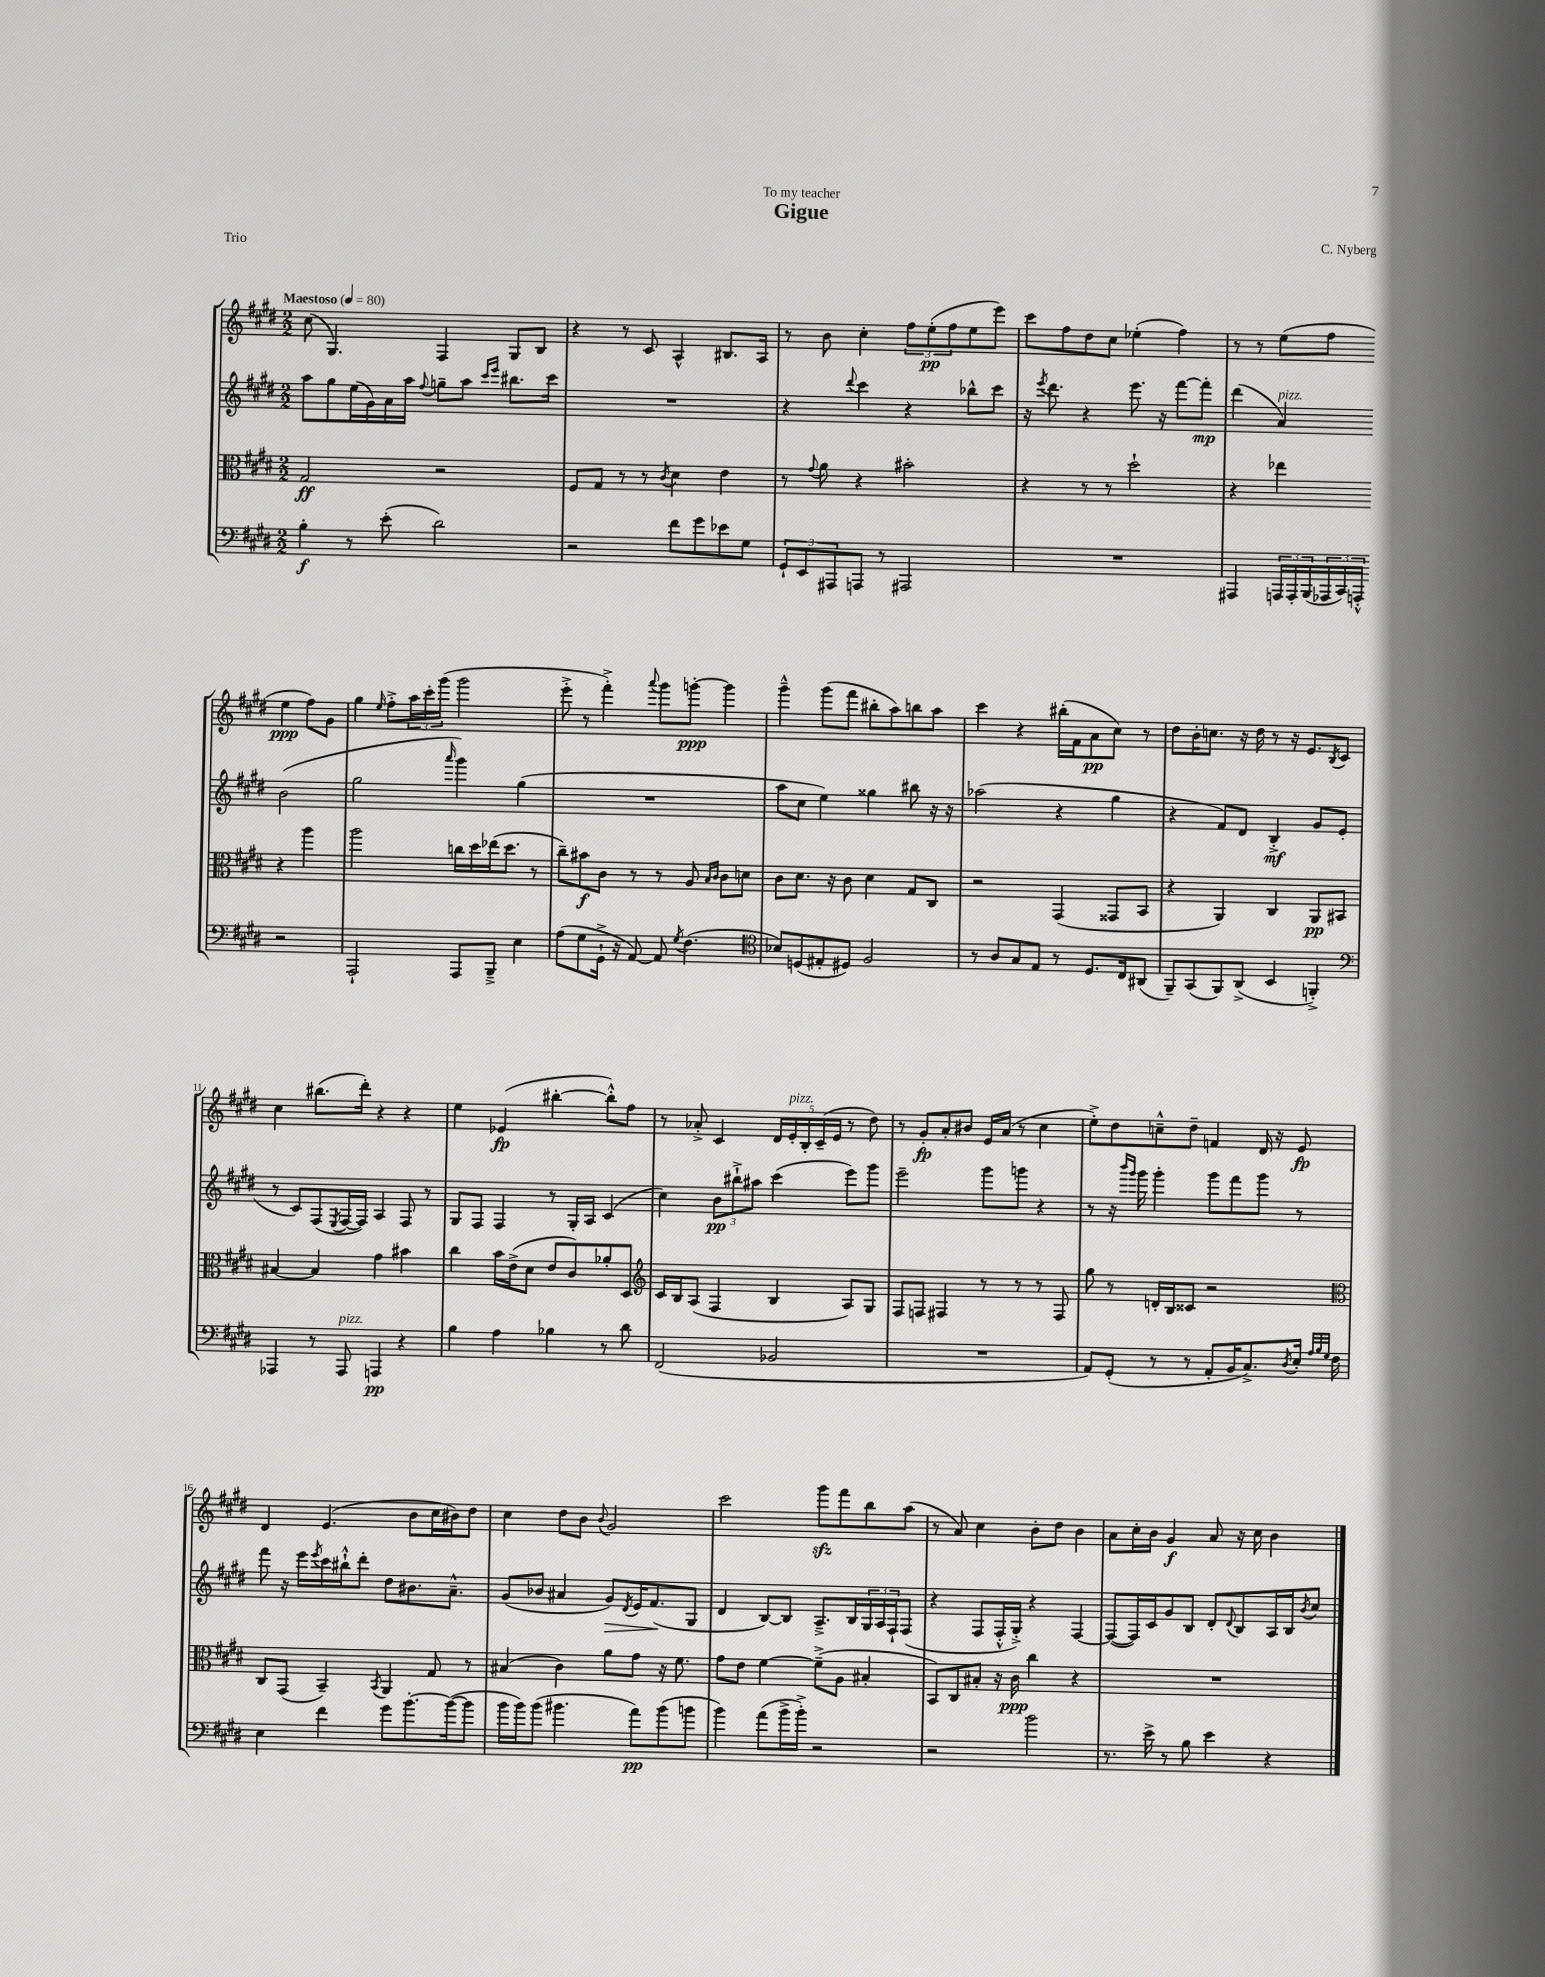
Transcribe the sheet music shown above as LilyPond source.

\header { title = "Gigue" composer = "C. Nyberg" dedication = "To my teacher" piece = "Trio" }
<<
\new StaffGroup <<
\new Staff = "s0" {
    \clef treble \key e \major \numericTimeSignature \time 2/2 \tempo "Maestoso" 4 = 80
    cis''8( gis4.) fis4 gis8 b8 |
    r4 r8 cis'8 a4-^ bis8. a16 |
    r8 b'8 cis''4-. \tuplet 3/2 { fis''8 e''8-.\pp( fis''8 } e''8 e'''8) |
    cis'''8 fis''8 dis''8 cis''8 ees''4-.( fis''4) |
    r8 r8 e''8( fis''8 e''4\ppp fis''8) gis'8 |
    gis''4 \grace { e''16 } fis''8-.-> \tuplet 3/2 { a''16 cis'''16-. gis'''16( } gis'''2 |
    e'''8-.-> r8 fis'''4-.->) \appoggiatura { a'''8 } gis'''8 g'''8~-.\ppp g'''4 |
    gis'''4---^ gis'''8( fis'''8 bis''8-. a''8) b''8 a''8 |
    cis'''4 r4 bis''16-.( fis'16 a'8\pp cis''8) r8 |
    dis''8 b'16-. c''8. r16 dis''16 r8 r16 e'8. \acciaccatura { b8 } cis'8 |
    cis''4 bis''8.( dis'''16-.) r4 r4 |
    e''4 ees'4\fp( bis''4~-. bis''8-.-^) fis''8 |
    r8 aes'8-.-> cis'4 \tuplet 5/4 { dis'16 e'16-.^\markup { \italic "pizz." } b16-. cis'16--( e'16 } r8 dis''8) |
    r8 gis'8-.\fp a'8-. bis'8 e'16 a'16( r8 cis''4 |
    e''8-.->) dis''8 c''8---^ dis''8-- f'4 dis'16 r16 e'8\fp |
    dis'4 e'4.( b'8 cis''16 bis'16) dis''8 |
    cis''4 dis''8 b'8 \appoggiatura { b'8 } gis'2 |
    cis'''2 gis'''8\sfz fis'''8 b''8 a''8( |
    r8 a'8) cis''4 b'8-. dis''8 b'4 |
    a'8 cis''16-. b'16 gis'4\f a'8 r16 cis''16 b'4 \bar "|." |
}
\new Staff = "s1" {
    \clef treble \key e \major \numericTimeSignature \time 2/2
    a''8 gis''8 e''16( gis'16) a'16 a''16 \appoggiatura { fis''8 } g''8-- a''8 \grace { cis'''16 e'''16 } bis''8. cis'''16 |
    R1 |
    r4 \appoggiatura { dis'''8 } cis'''4 r4 bes''8-^ cis'''8 |
    r16 \acciaccatura { e'''8 } dis'''8. r4 e'''8. r16 fis'''8~ fis'''8-.\mp |
    dis'''4( a'4^\markup { \italic "pizz." }) b'2( |
    gis''2 \grace { a'''16 } gis'''4) gis''4( |
    R1 |
    a''8 cis''8 e''4) gisis''4 bis''8 r16 r16 |
    aes''2( r4 gis''4 |
    r4 fis'8) dis'8 b4-.->\mf gis'8 e'8( |
    r8 cis'8) fis8( \acciaccatura { e8 } fis16~ fis16) a4 fis8 r8 |
    gis8 fis8 fis4 r8 gis16-. a16 cis'4( |
    cis''4) \tuplet 3/2 { b'8\pp bis''8-!-> ais''8 } cis'''4( e'''8) gis'''8 |
    e'''2-- gis'''8 g'''8 r4 |
    r8 r16 \grace { b'''16 gis'''16 } gis'''16 gis'''4-. gis'''8 fis'''8 gis'''8 r8 |
    fis'''8 r16 e'''16 \acciaccatura { e'''8 } cis'''16 bis''16-!-^ dis'''8-. dis''8 bis'8. a'8.---^ |
    gis'8( bes'8 ais'4 gis'8\>) \acciaccatura { dis'8 } e'16 fis'8.\!( gis8 |
    dis'4 b8~) b8 a8.---> b16 \tuplet 3/2 { gis16 a16 fis16-! } fis8( |
    r4 fis8 fis16-.-^ gis16-.->) r4 fis4~ |
    fis8~( fis16) cis'16 gis'8 b8 dis'8-. \appoggiatura { dis'8 } b8 a16 b16 \acciaccatura { b'8 } cis''8 \bar "|." |
}
\new Staff = "s2" {
    \clef alto \key e \major \numericTimeSignature \time 2/2
    gis2\ff r2 |
    fis8 gis8 r8 r8 \acciaccatura { cis'8 } dis'4 e'4 |
    r8 \appoggiatura { gis'8 } a'8 r4 bis'2-. |
    r4 r8 r8 dis''2-! |
    r4 ees''4 r4 a''4 |
    a''2 c''16 dis''16 ees''16( dis''8. r8 |
    cis''8--) bis'8\f cis'8 r8 r8 a8 \grace { b16 cis'16 } cis'8 d'8 |
    cis'8 dis'8. r16 cis'8 dis'4 gis8 cis8 |
    r2 gis,4( gisis,8 b,8 |
    r4 a,4) cis4 a,8\pp bis,8 |
    bis4~ bis4 gis'4 bis'4 |
    cis''4 b'16 e'16->( dis'8 e'8 cis'8) aes'8-. dis8 |
    \clef treble cis'16 b16 a8( fis4 b4 a8) gis8 |
    fis8 f8 fis4 r8 r8 r8 fis8 |
    gis''8 r8 d'16-. b16 cisis'8 r2 |
    \clef alto cis8 gis,8( b,4--) \acciaccatura { b,8 } a,4 gis8 r8 |
    bis4( cis'4) a'8 gis'8 r16 fis'8. |
    gis'8 e'8 fis'4~ fis'8--->( a8 bis4-. |
    b,8) cis8 bis8-. r16 cis'16\ppp cis''4 r4 |
    R1 \bar "|." |
}
\new Staff = "s3" {
    \clef bass \key e \major \numericTimeSignature \time 2/2
    b4-.\f r8 e'8-.( dis'2) |
    r2 fis'8 gis'8 ees'8 gis8 |
    \tuplet 3/2 { gis,8-! e,8 ais,,8 } a,,8 r8 ais,,2 |
    R1 |
    ais,,4 \tuplet 3/2 { a,,16 a,,16-. b,,16( } \tuplet 3/2 { aes,,16 cis,16) a,,16-.-^ } r2 |
    a,,2-! a,,8 b,,8---> e4 |
    a8( gis8 gis,16-!-> r16 a,8~) a,8 \acciaccatura { gis8 } fis4.( |
    \clef tenor bes8) d8( eis8-. dis8) fis2 |
    r8 a8 gis8 e8 r8 dis8. cis16 ais,8( |
    fis,8--) gis,8( fis,8) a,8->( b,4 f,4-.->) |
    \clef bass aes,,4 r8 aes,,8^\markup { \italic "pizz." } a,,4\pp r4 |
    b4 a4 bes4 r8 dis'8 |
    fis,2( bes,2 |
    R1 |
    a,8) gis,8-.( r8 r8 a,8-. b,16 cis8.->) \acciaccatura { dis8 } e16-. \grace { a32 b32 gis32 } fis16 |
    e4 fis'4 gis'8 b'8.~-. b'16~( b'8 |
    b'16 b'16) b'8( bis'4. a'8\pp) bis'8( b'8 |
    b'4) a'8( b'16-> b'16-.->) r2 |
    r2 b'2 |
    r8. e'16-> r8 b8 e'4 r4 \bar "|." |
}
>>
>>
